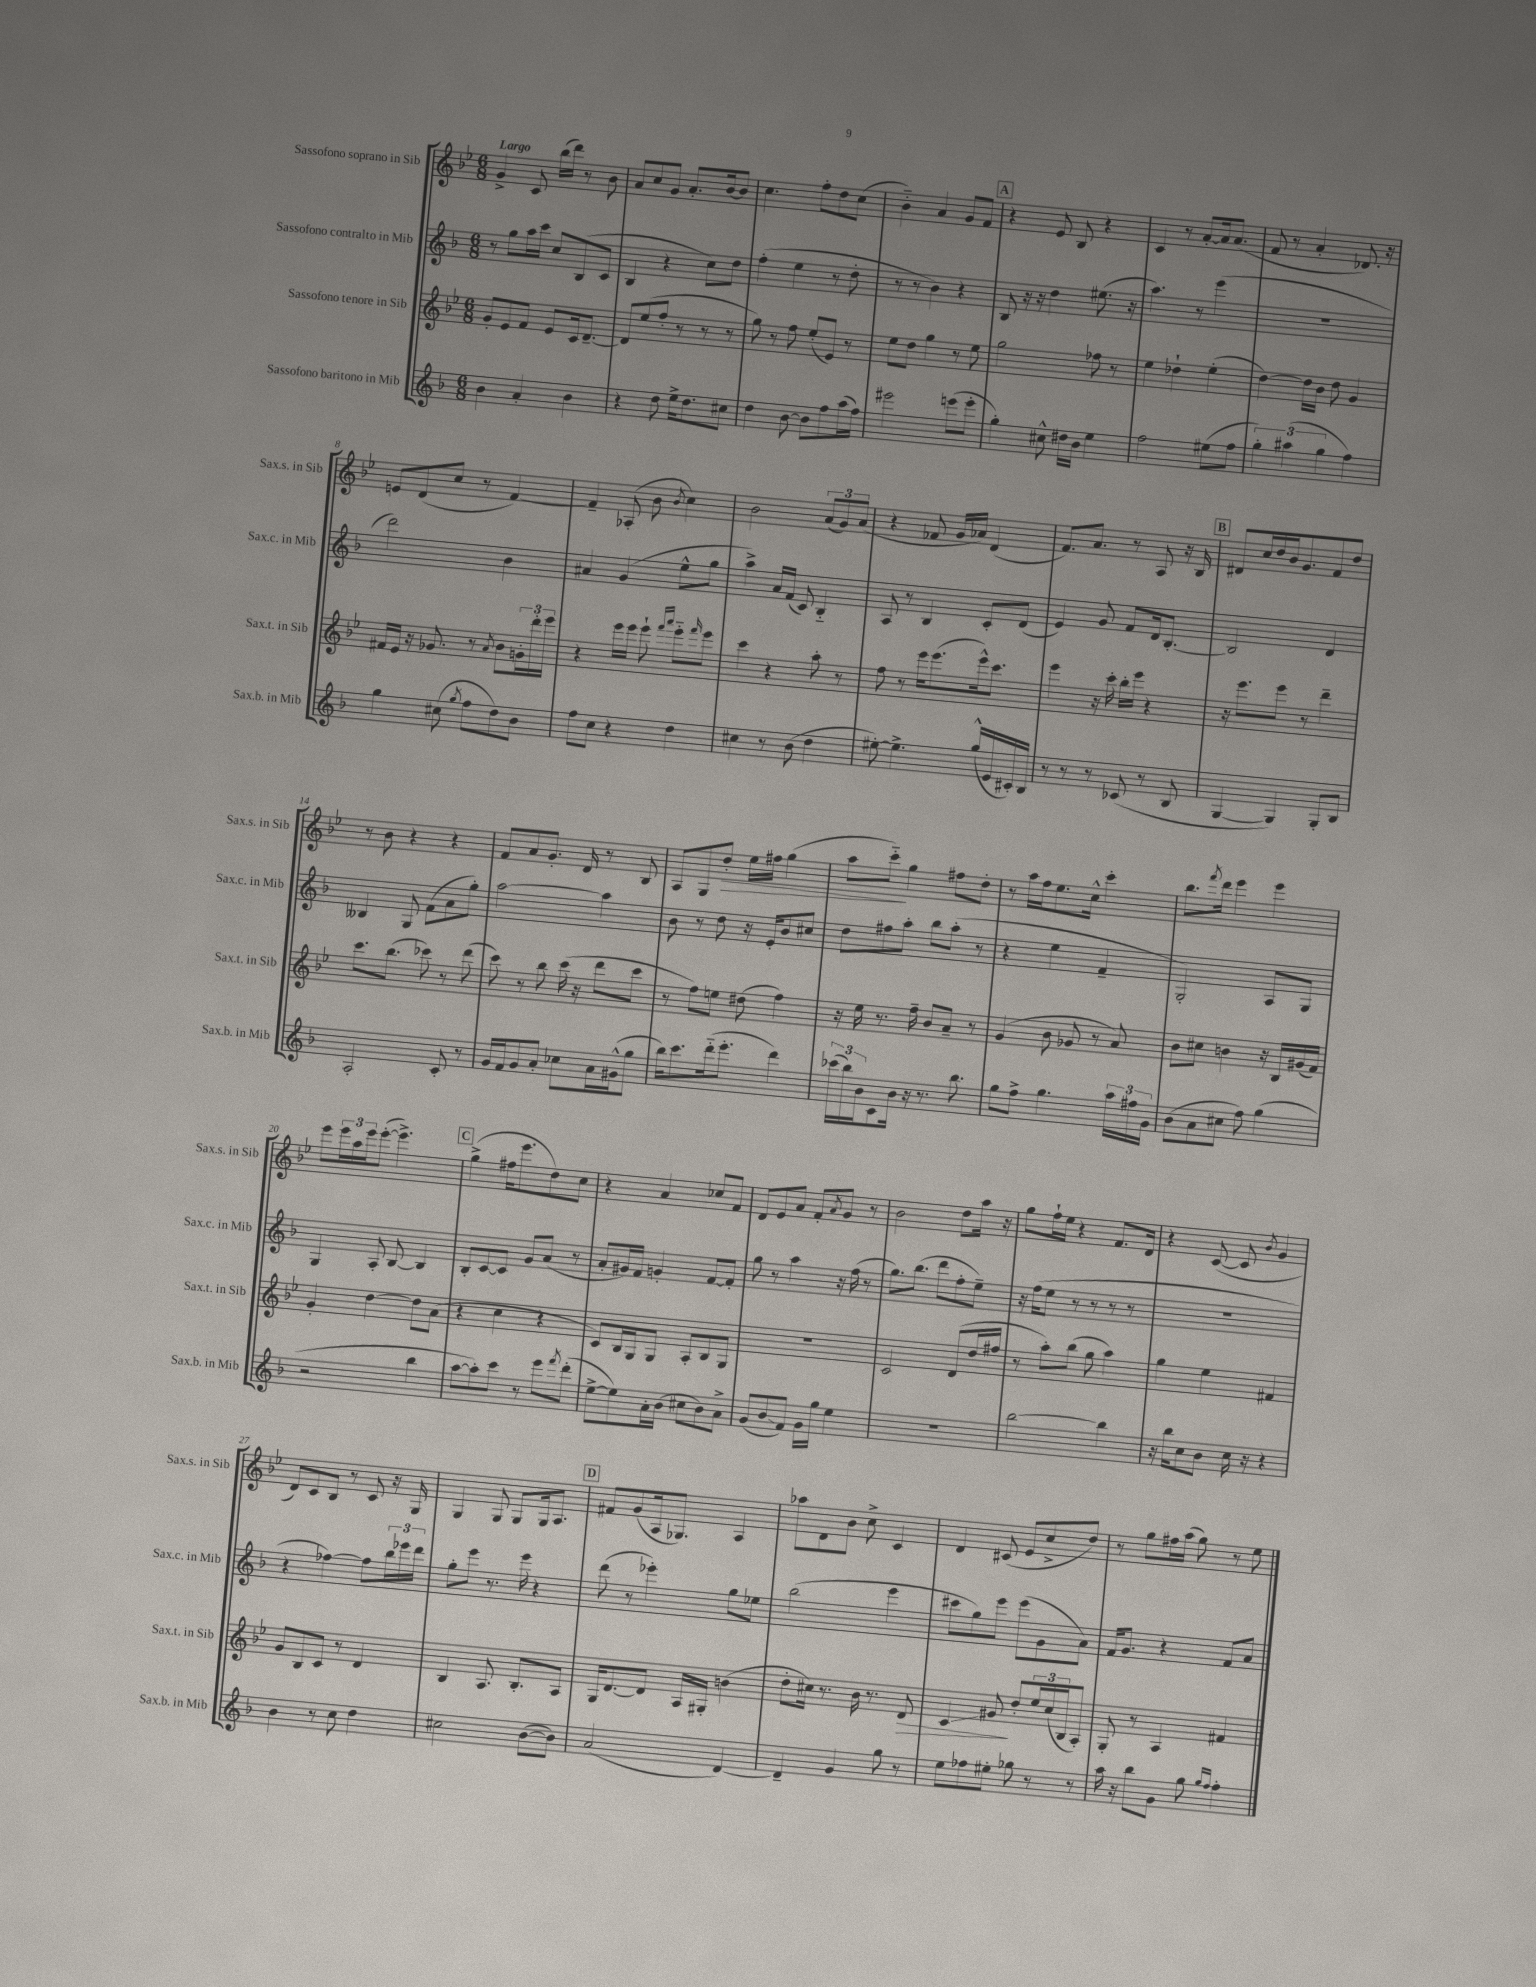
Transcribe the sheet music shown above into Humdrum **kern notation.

**kern	**kern	**kern	**kern
*staff4	*staff3	*staff2	*staff1
*clefG2	*clefG2	*clefG2	*clefG2
*k[b-]	*k[b-e-]	*k[b-]	*k[b-e-]
*M6/8	*M6/8	*M6/8	*M6/8
4b-\	8g'/L	8r	4g^/
.	8e-/	8gg\L	.
4a'/	8f/J	16aa\L	8c/
.	.	16ccc\JJ	.
.	8e-/L	8cc/L	(16bb-\LL
.	.	.	16ddd\JJ)
4b-\	16c/k	(8B-/	8r
.	[8.d~/J	.	.
.	.	8c/J	8b-\
=	=	=	=
4r	8d/]L	4B-/	8a/L
.	(8ee-/	.	8cc/
8dd\	8ff'/J	4r	8g/J
16ee^\LK	8r	.	8.a'/L
8.dd\	.	.	.
.	8r	8cc\L)	.
.	.	.	[16b-/k
8cc#\J	8r	8dd\J	8b-/]J
=	=	=	=
4dd\	8gg\)	(4ff'\	4.cc\
.	8r	.	.
[8b-\	8ff\	4ee\	.
8b-\]L	(8ee-'/L	.	8ff'\L
8ff\	8e-/J)	8r	8dd\
(16aa\L	8r	8dd'\	(8cc\J
16ff\JJ)	.	.	.
=	=	=	=
2eee#\	8ee-\L	8r	4b-'~\)
.	8dd\J	8r	.
.	4gg\	4b-\)	4a/
(8eee\L	8r	4r	8g/L
8eee'\J	8ee-\	.	8f/J
=	=	=	=
4gg'\)	2gg\	8B-/	4r
.	.	16r	.
.	.	16r	.
8cc#^^\	.	4dd\	8e-/
16dd#\LL	.	.	8B-/
16b-\JJ	.	.	.
4ee\	8ff-\	(8.ee#\	4r
.	8r	.	.
.	.	16r	.
=	=	=	=
2ff\	4ee-\	4.aa\)	4c/
.	4dd-`\	.	8r
.	.	8r	[8a'/L
(8ee#\L	(4ee-'\	(4eee\	16a/]k
.	.	.	(8.a/J
8ff\J	.	.	.
=	=	=	=
6gg'\)	[4dd\)	2.r	8f/
.	.	.	8r
(6aa#\	.	.	.
.	16dd\]LL	.	4a'/
.	16b-\JJ	.	.
6gg\	.	.	.
.	8dd\	.	.
4ff\)	4g/	.	8.d-/)
.	.	.	16r
=	=	=	=
4gg\	16f#/LL	2ddd\)	8e/L
.	16e-/JJ	.	.
.	16r	.	(8d/
.	8.g-/	.	.
(8cc#\	.	.	8cc/J
8qgg/	.	.	.
8ff\L	8r	.	8r
.	8qa/	.	.
8dd\)	8b-\L	4b-\	[4f/)
8b-\J	24g'\L	.	.
.	24ddd'\	.	.
.	24eee-\JJ	.	.
=	=	=	=
8ff\L	4r	4a#/	4f~/]
8cc\J	.	.	.
4r	16eee-\LL	(4g/	(8A-'/
.	16eee-\JJ	.	.
.	8eee-`\	.	8b-\
.	16qqfff/LL	.	.
.	16qqaaa/JJ	.	8qb-/
4dd\	8eee-'~\L	8ee^^\L	4cc\)
.	16qqfff/	.	.
.	8eee-\J	8gg\J	.
=	=	=	=
4cc#\	4ccc\	4aa^\)	2b-\
8r	4r	16a/LL	.
.	.	(16f/JJ	.
(8b-\	.	8c/)	.
4dd\	8aa'\	4B-'~/	(12a/L
.	.	.	12g/)
.	8r	.	.
.	.	.	(12a/J
=	=	=	=
[8ee#'\)	8ff\	8A/	4r
4.ee#^\]	8r	8r	.
.	16eee-\LK	4B-/	8f-/
.	(8.eee-\	.	.
.	.	.	16g/LL
.	.	.	16a-/JJ)
(16gg^^/LL	16eee-^^\k)	8c'/L	(4d/
16e/	8.ccc\J	.	.
16c#'/)	.	(8d/J	.
16B-/JJ	.	.	.
=	=	=	=
8r	4eee-\	4e/)	8.f/L)
8r	.	.	.
.	.	.	8.a/J
8r	16r	8g/	.
.	16ccc'\	.	.
(8c-/	16bb-'\LL	8f/L	8r
.	16eee-\JJ	.	.
8r	4r	16d/k	8A/
.	.	[8.B-'/J	.
8B-/	.	.	16r
.	.	.	16B-/
=	=	=	=
[4G/	16r	2B-/]	8d#/L
.	8.eee-\L	.	.
.	.	.	16cc/L
.	.	.	16dd/
4G/])	8eee-\J	.	16b-/J
.	.	.	8.g/
.	8r	.	.
8G'/L	4ddd~\	4d/	8f/
8B-/J	.	.	8dd/J
=	=	=	=
2A'/	8.ccc\L	4B--/	8r
.	.	.	8b-\
.	(8.bb-\J	.	.
.	.	8G/	4r
.	8ccc-\)	(8f\L	.
8c'/	8r	8a\	4r
8r	(8ddd\	8gg'\J)	.
=	=	=	=
16g/LL	8ccc\)	[2aa\	8f/L
16f/J	.	.	.
8g/	8r	.	8a/
8a'/J	8bb-\	.	8.g'/J
8cc-\L	(16ccc\	.	.
.	16r	.	16d/
16a\L	8ddd\L	4aa\]	8r
(16g#^^\J	.	.	.
8gg\J	8ccc\J	.	8B-/
=	=	=	=
16bb-\LK)	8r	8b-\	8A/L
8.ccc\	.	.	.
.	8ff\L)	8r	8G/
(16ddd'~\k	8ee\J	8dd\	8dd'/J
8.eee'\J	.	.	.
.	(8dd#\	16r	16ee-\LL
.	.	16e'/LK	16ff#\JJ
4ddd\)	4ff\)	8b-/	(4gg\
.	.	8cc#/J	.
=	=	=	=
(24ccc-\LL	16r	8dd\L	8aa\L
24bb-\)	.	.	.
.	16ee-\	.	.
24b-\J	.	.	.
8c\	8.r	8ff#\	8ccc'~\J)
16b-\Jk	.	8aa'\J	4gg\
16r	16ff~\	.	.
8.r	8b-/L	8bb-\L	.
.	8a~/J	(8aa'\J	8ff#\L
8.bb-\	.	.	.
.	8r	8r	8dd'\J
=	=	=	=
8gg\L	(4g/	4r	8r
8ff^\J	.	.	16aa\LL
.	.	.	16ff\J
4.gg\	8b-\	4ee\	8.ee-\
.	8g-/	.	.
.	.	.	16cc^^\Jk
.	8r	4f~/	4ccc'\
24aa\LL	8a/)	.	.
24ff#\	.	.	.
24g\JJ	.	.	.
=	=	=	=
(8b-\L	8b-\L	2G'/)	8.bb-\L
8a\	8cc#\J	.	.
.	.	.	8qfff/
.	.	.	16ddd\Jk
8cc#\J	4b\	.	4eee-\
8ff\)	.	.	.
(4gg\	16r	8A/L	4eee-\
.	16B-/LL	.	.
.	(16g#/	8G/J	.
.	16f/JJ)	.	.
=	=	=	=
2r	4g'/	4G/	8eee-\L
.	.	.	24eee-\L
.	.	.	24aa\
.	.	.	24eee-\J
.	[4dd\	8A'/	([8eee-'\J
.	.	[8B-/	4.eee-^\])
4bb-\	8dd\]L	4B-/]	.
.	(8a\J	.	.
=	=	=	=
[8aa\L	4r	8B-'/L	(4gg^\
8aa'\])	.	[8c/	.
8ccc\J	4cc\	8c/]J	16ff#\LK
.	.	.	8.eee-\
8r	.	8g/L	.
8eee\L	4r	(8a/J	8dd\)
8qfff/	.	.	.
(8ddd'\J	.	8r	8cc\J
=	=	=	=
[8ee^\L	8c/L)	8a'/L	4r
8ee\])	16B-/L	16g#/L)	.
.	16G/J	16f/JJ	.
16a'\L	8G/J	4g'/	4a/
(16b-\JJ	.	.	.
8cc#\L	8A'/L	.	.
8b-\)	8B-/	[8f/L	8cc-/L
8a^\J	8G/J	8f'/]J	8f/J
=	=	=	=
(8g/L	2.r	8gg\	8d/L
8b-/	.	8r	8e-/
8f/J)	.	4aa\	8a/J
16g\LL	.	.	8f'/L
16gg\JJ	.	.	.
.	.	.	8qa/
4ee\	.	16r	8g/J
.	.	(16ff\	.
.	.	8r	8r
=	=	=	=
2.r	2c/	8.gg\L)	2b-\
.	.	(8.bb-\J	.
.	.	8ddd\L	.
.	(8d/L	8ff'\	8dd\L
.	16dd/L	8ee~\J)	16aa\Jk
.	16ff#/JJ	.	16r
=	=	=	=
[2bb-\	8r	16r	8gg\L
.	.	(16ff\LK	.
.	8aa'\L)	8ee\J	16ff`\L
.	.	.	16ee-\JJ
.	(8bb-\J	8r	4r
.	8gg\	8r	.
4bb-\]	4aa\)	8r	8.f/L
.	.	8r	.
.	.	.	16d/Jk
=	=	=	=
16r	4gg\	2.r	4r
16bb-\LK	.	.	.
8cc\	.	.	.
8b-\J	4ee-\	.	([8c/
16cc\	.	.	8c/]
16r	.	.	.
.	.	.	8qb-/
4r	4f#/	.	4g/
=	=	=	=
4b-\	8g/L	4r	8d/L)
.	8B-/	.	8c/
8r	8c/J	[4ff-\)	8B-/J
8cc\	8r	.	8r
4dd\	4d/	8ff-\]L	8c/
.	.	24bb-\L	16r
.	.	24eee-\	.
.	.	.	16G/
.	.	24ddd\JJ	.
=	=	=	=
2cc#\	4B-/	8gg'\L	4G/
.	.	8eee\J	.
.	8.A/	8.r	8G/
.	.	.	8G/L
.	8.B-'/L	16eee\	.
([8b-\L	.	4r	16G/k
.	.	.	8.A/J
8b-\]J)	8A/J	.	.
=	=	=	=
(2a/	16G/LK	(8ddd\	8f#/L
.	[8.d/	.	.
.	.	8r	(8g/
.	8d/]J	4eee-'\)	16A/k
.	.	.	8.G-/J)
.	16A/LL	.	.
.	16G#'/JJ	.	.
[4d/)	(4b\	8gg\L	4A/
.	.	8ee-\J	.
=	=	=	=
4d~/]	8dd'\L	(2bb-\	8aa-\L
.	16cc#\Jk)	.	8d\
.	8.r	.	.
4g/	.	.	8b-\J
.	16b-\	.	8cc^\
.	8.r	.	.
8gg\	.	4eee\	4c/
8r	8d/	.	.
=	=	=	=
8ee\L	4c/	8ccc#\L	4d/
8ff-\	.	8gg\)	.
8ee#'\J	8g#/	8eee\J	(8c#/
8gg-\	8dd'/L	(8eee\L	8e-/L
8r	24ee-/L	8g\	8cc^/
.	(24cc/	.	.
.	24B-/J	.	.
8r	8A'/J)	8a\J)	8dd/J)
=	=	=	=
16aa\	8G'/	16f/LK	8r
16r	.	8.g/J	.
8bb-\L	8r	.	8gg\L
8g\J	4A/	4r	16ff#\L
.	.	.	(16aa\JJ
8gg\	.	.	8gg\)
16qqgg/LL	.	.	.
16qqff/JJ	.	.	.
4ff'\	4f#/	8f/L	8r
.	.	8a/J	8ee-\
==	==	==	==
*-	*-	*-	*-
